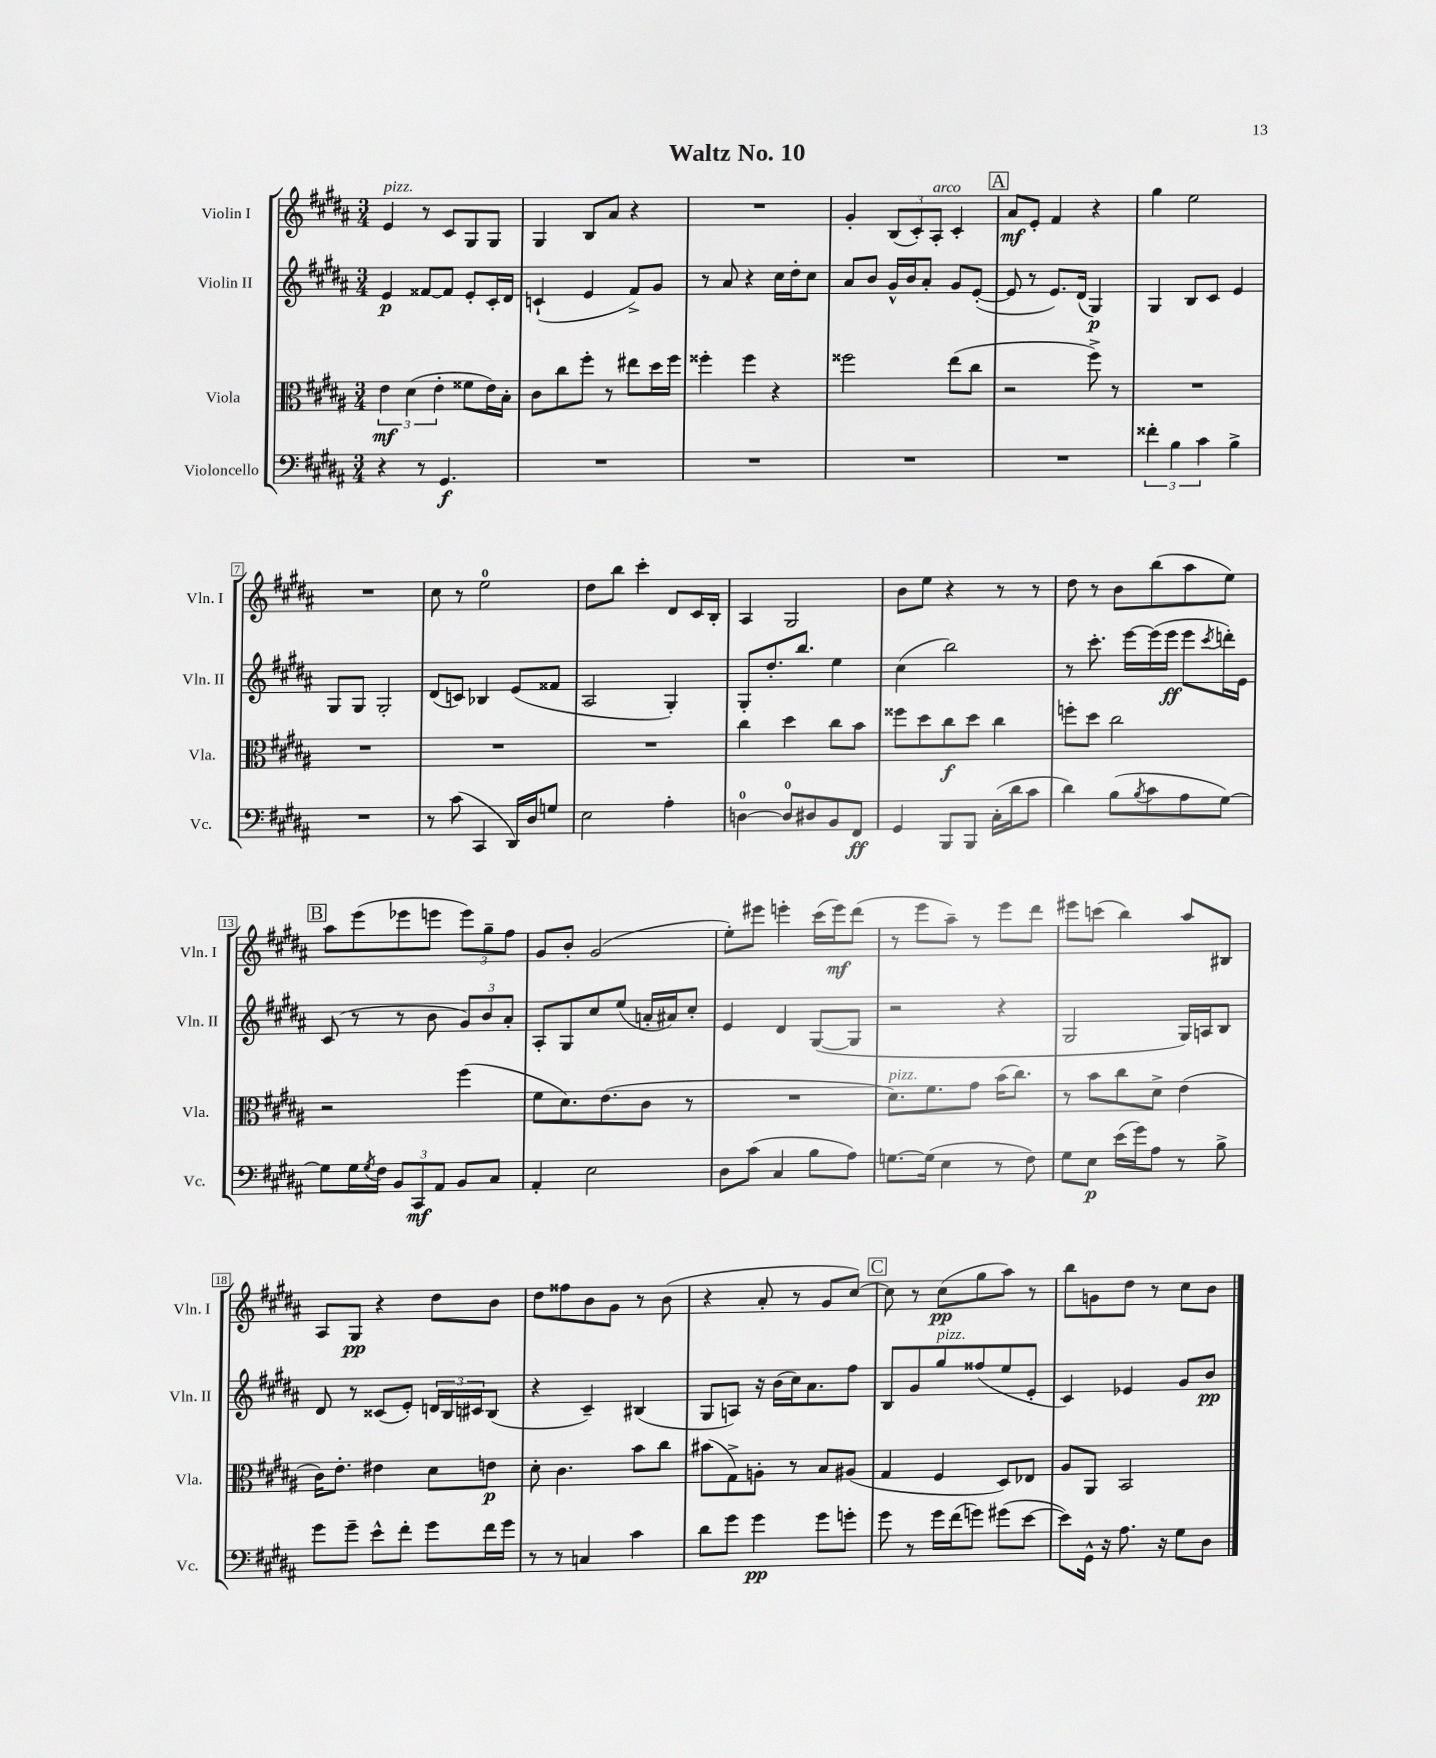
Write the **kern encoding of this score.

**kern	**dynam	**kern	**dynam	**kern	**dynam	**kern	**dynam
*part4	*part4	*part3	*part3	*part2	*part2	*part1	*part1
*staff4	*staff4	*staff3	*staff3	*staff2	*staff2	*staff1	*staff1
*I"Violoncello	*	*I"Viola	*	*I"Violin II	*	*I"Violin I	*
*I'Vc.	*	*I'Vla.	*	*I'Vln. II	*	*I'Vln. I	*
*clefF4	*	*clefC3	*	*clefG2	*	*clefG2	*
*k[f#c#g#d#a#]	*	*k[f#c#g#d#a#]	*	*k[f#c#g#d#a#]	*	*k[f#c#g#d#a#]	*
*M3/4	*	*M3/4	*	*M3/4	*	*M3/4	*
=1	=1	=1	=1	=1	=1	=1	=1
!	!	!	!	!	!	!LO:TX:a:i:t=pizz.	!
4r	.	6e\	mf	4e/	p	4e/	.
.	.	(6d#\	.	.	.	.	.
8r	.	.	.	[8f##X/L	.	8r	.
.	.	6e'\	.	.	.	.	.
4.GG#/	f	.	.	8f##/J]	.	8c#/L	.
.	.	8f##X\L	.	8e'/L	.	8G#/	.
.	.	16e\L)	.	16c#'/L	.	8G#/J	.
.	.	16B'\JJ	.	16d#/JJ	.	.	.
=2	=2	=2	=2	=2	=2	=2	=2
2.r	.	8c#\L	.	(4cn`/	.	4G#/	.
.	.	8cc#\	.	.	.	.	.
.	.	8ff#'\J	.	4e/	.	8B/L	.
.	.	8r	.	.	.	8a#/J	.
.	.	8ee#X\L	.	8f#^/L)	.	4r	.
.	.	16dd#\L	.	8g#/J	.	.	.
.	.	16ff#\JJ	.	.	.	.	.
=3	=3	=3	=3	=3	=3	=3	=3
2.r	.	4ff##X'\	.	8r	.	2.r	.
.	.	.	.	8a#/	.	.	.
.	.	4ff##\	.	4r	.	.	.
.	.	4r	.	16cc#\LL	.	.	.
.	.	.	.	16dd#'\J	.	.	.
.	.	.	.	8cc#\J	.	.	.
=4	=4	=4	=4	=4	=4	=4	=4
2.r	.	2ff##X\	.	8a#/L	.	4g#'/	.
.	.	.	.	8b/J	.	.	.
.	.	.	.	16g#^^/LL	.	(12B/L	.
.	.	.	.	16b/J	.	.	.
.	.	.	.	.	.	12c#'/)	.
.	.	.	.	8a#'/J	.	.	.
!	!	!	!	!	!	!LO:TX:a:i:t=arco	!
.	.	.	.	.	.	12A#'/J	.
.	.	(8ee\L	.	8g#/L	.	4c#'/	.
.	.	8cc#\J	.	([8e'/J	.	.	.
!!LO:REH:place=s1:t=A
=5	=5	=5	=5	=5	=5	=5	=5
2.r	.	2r	.	8e/]	.	8a#/L	mf
.	.	.	.	8r	.	8e'/J	.
.	.	.	.	8.e/L)	.	4f#/	.
.	.	.	.	(16d#/Jk	.	.	.
.	.	8ff#^\)	.	4G#/)	p	4r	.
.	.	8r	.	.	.	.	.
=6	=6	=6	=6	=6	=6	=6	=6
6f##X'\	.	2.r	.	4G#/	.	4gg#\	.
6B\	.	.	.	.	.	.	.
.	.	.	.	8B/L	.	2ee\	.
6c#\	.	.	.	.	.	.	.
.	.	.	.	8c#/J	.	.	.
4B^\	.	.	.	4e/	.	.	.
!!LO:LB:g=z
=7	=7	=7	=7	=7	=7	=7	=7
2.r	.	2.r	.	8G#/L	.	2.r	.
.	.	.	.	8G#/J	.	.	.
.	.	.	.	2G#'/	.	.	.
=8	=8	=8	=8	=8	=8	=8	=8
8r	.	2.r	.	(8d#/L	.	8cc#\	.
(8c#\	.	.	.	8cn/J)	.	8r	.
4CC#/	.	.	.	4B-X/	.	2ee\	.
16DD#/LL)	.	.	.	(8e/L	.	.	.
16D#/J	.	.	.	.	.	.	.
8Gn/J	.	.	.	8f##X/J	.	.	.
=9	=9	=9	=9	=9	=9	=9	=9
2E\	.	2.r	.	2A#/	.	8dd#\L	.
.	.	.	.	.	.	8bb\J	.
.	.	.	.	.	.	4ccc#'\	.
4A#'\	.	.	.	4G#'/)	.	8d#/L	.
.	.	.	.	.	.	16c#/L	.
.	.	.	.	.	.	16B'/JJ	.
=10	=10	=10	=10	=10	=10	=10	=10
[4Dn\	.	4cc#\	.	8G#'/L	.	4A#/	.
.	.	.	.	8.dd#'/	.	.	.
8D/L]	.	4dd#\	.	.	.	2G#/	.
.	.	.	.	8.bb/J	.	.	.
8D#X/	.	.	.	.	.	.	.
8BB/	.	8cc#\L	.	4ee\	.	.	.
8FF#/J	ff	8b\J	.	.	.	.	.
=11	=11	=11	=11	=11	=11	=11	=11
4GG#/	.	8ff##X\L	.	(4cc#\	.	8b\L	.
.	.	8dd#\	.	.	.	8ee\J	.
8BBB/L	.	8cc#\	f	2bb\)	.	4r	.
8BBB/J	.	8dd#\J	.	.	.	.	.
(16C#'\LL	.	4cc#\	.	.	.	8r	.
16d#\J	.	.	.	.	.	.	.
8c#\J	.	.	.	.	.	8r	.
=12	=12	=12	=12	=12	=12	=12	=12
4d#\)	.	8ffn'\L	.	8r	.	8dd#\	.
.	.	8dd#\J	.	8.ccc#'\	.	8r	.
(8B\L	.	2cc#\	.	.	.	8b\L	.
.	.	.	.	[16eee\LL	.	.	.
8qB/	.	.	.	.	.	.	.
8c#\	.	.	.	(16eee\]	.	(8bb\	.
.	.	.	.	16eee\JJ	ff	.	.
8A#\	.	.	.	8eee\L	.	8aa#\	.
.	.	.	.	8qccc#/	.	.	.
[8G#\J)	.	.	.	16dddn'\L)	.	8ee\J)	.
.	.	.	.	16e\JJ	.	.	.
!!LO:LB:g=z
!!LO:REH:place=s1:t=B
=13	=13	=13	=13	=13	=13	=13	=13
8G#\L]	.	2r	.	(8c#/	.	8aa#\L	.
16G#\L	.	.	.	8r	.	(8eee\	.
8qG#/	.	.	.	.	.	.	.
16F#\JJ	.	.	.	.	.	.	.
12BB/L	.	.	.	8r	.	8eee-X\	.
12CC#/	mf	.	.	.	.	.	.
.	.	.	.	8b\	.	8eeen\J	.
12AA#/J	.	.	.	.	.	.	.
8BB/L	.	(4ff#\	.	12g#/L)	.	12eee\L)	.
.	.	.	.	12b/	.	12gg#~\	.
8C#/J	.	.	.	.	.	.	.
.	.	.	.	12a#'/J	.	12ff#\J	.
=14	=14	=14	=14	=14	=14	=14	=14
4AA#'/	.	8f#\L	.	8A#'/L	.	8g#/L	.
.	.	8.d#\)	.	8G#/	.	8b'/J	.
2E\	.	.	.	8cc#/	.	(2g#/	.
.	.	(8.e\	.	.	.	.	.
.	.	.	.	(8ee/J	.	.	.
.	.	8c#\J	.	16an'/LL	.	.	.
.	.	.	.	16a#X/J)	.	.	.
.	.	8r	.	8cc#'/J	.	.	.
=15	=15	=15	=15	=15	=15	=15	=15
8D#\L	.	2.r	.	4e/	.	8ee'\L)	.
(8c#\J	.	.	.	.	.	8eee#X\J	.
4C#/	.	.	.	4d#/	.	4eeen'\	.
8B\L	.	.	.	([8G#/L	.	(16ccc#\LL	.
.	.	.	.	.	.	16eee\J)	mf
8A#\J)	.	.	.	8G#/J]	.	(8ddd#\J	.
=16	=16	=16	=16	=16	=16	=16	=16
!	!	!LO:TX:a:i:t=pizz.	!	!	!	!	!
[8.Gn\L	.	8.d#\L)	.	2r	.	8r	.
.	.	.	.	.	.	8eee\L	.
(16G\Jk]	.	8.f#\	.	.	.	.	.
4E\	.	.	.	.	.	8aa#~\J)	.
.	.	8g#\J	.	.	.	8r	.
8r	.	(16b\KL	.	4r	.	8eee\L	.
.	.	8.cc#\J)	.	.	.	.	.
8F#\)	.	.	.	.	.	8ddd#\J	.
=17	=17	=17	=17	=17	=17	=17	=17
8G#\L	.	8r	.	2G#/	.	8eee#X\L	.
8E\J	p	8b\L	.	.	.	(8cccn\J	.
(16e\LL	.	8cc#\	.	.	.	4bb\)	.
16g#\J)	.	.	.	.	.	.	.
8A#\J	.	8d#^\J	.	.	.	.	.
8r	.	(4e\	.	16G#/LL)	.	8aa#/L	.
.	.	.	.	16An/J	.	.	.
8B^\	.	.	.	8B/J	.	8B#X/J	.
!!LO:LB:g=z
=18	=18	=18	=18	=18	=18	=18	=18
8g#\L	.	16c#\KL)	.	8d#/	.	8A#/L	.
.	.	8.e'\J	.	.	.	.	.
8g#~\J	.	.	.	8r	.	8G#/J	pp
8e^^\L	.	4e#X\	.	(8c##X/L	.	4r	.
8f#'\J	.	.	.	8e'/J)	.	.	.
8g#\L	.	8d#\L	.	24dn/LL	.	8dd#\L	.
.	.	.	.	24B/	.	.	.
.	.	.	.	24c#X/J	.	.	.
16f#\L	.	8en\J	p	(8B/J	.	8b\J	.
16g#\JJ	.	.	.	.	.	.	.
=19	=19	=19	=19	=19	=19	=19	=19
8r	.	8d#'\	.	4r	.	8dd#\L	.
8r	.	4.c#\	.	.	.	8ff##X\	.
4Cn/	.	.	.	4c#~/)	.	8b\	.
.	.	.	.	.	.	8g#\J	.
4c#\	.	8b\L	.	(4B#X/	.	8r	.
.	.	8cc#\J	.	.	.	(8b\	.
=20	=20	=20	=20	=20	=20	=20	=20
8d#\L	.	(8b#X\L	.	8G#/L	.	4r	.
8g#\J	.	8G#^\)	.	8An/J)	.	.	.
4g#\	pp	8An'\J	.	16r	.	8a#'/	.
.	.	.	.	(16b\LL	.	.	.
.	.	8r	.	16cc#\J)	.	8r	.
.	.	.	.	8.a#\	.	.	.
8g#\L	.	8B/L	.	.	.	8g#/L	.
8gn'\J	.	(8A#X/J	.	8ff#\J	.	[8cc#/J)	.
!!LO:REH:place=s1:t=C
=21	=21	=21	=21	=21	=21	=21	=21
8g#\	.	4G#/	.	8B/L	.	8cc#\]	.
8r	.	.	.	8g#/	.	8r	.
!	!	!	!	!LO:TX:a:i:t=pizz.	!	!	!
16g#\LL	.	4F#/	.	8gg#/	.	(8cc#\L	pp
(16f#\J	.	.	.	.	.	.	.
8gn\J)	.	.	.	(8ff##X/	.	8gg#\	.
(8g#X\L	.	8D#/L)	.	8ee/	.	8aa#\J)	.
[8e\J	.	8E-X/J	.	8e'/J	.	8r	.
=22	=22	=22	=22	=22	=22	=22	=22
8e\L])	.	8A#/L	.	4c#/)	.	8bb\L	.
16GG#^^\Jk	.	8AA#/J	.	.	.	8gn\	.
16r	.	.	.	.	.	.	.
8.A#\	.	2BB/	.	4e-X/	.	8dd#\J	.
.	.	.	.	.	.	8r	.
16r	.	.	.	.	.	.	.
8G#\L	.	.	.	8g#/L	.	8cc#\L	.
8D#\J	.	.	.	8b/J	pp	8b\J	.
==	==	==	==	==	==	==	==
*-	*-	*-	*-	*-	*-	*-	*-
